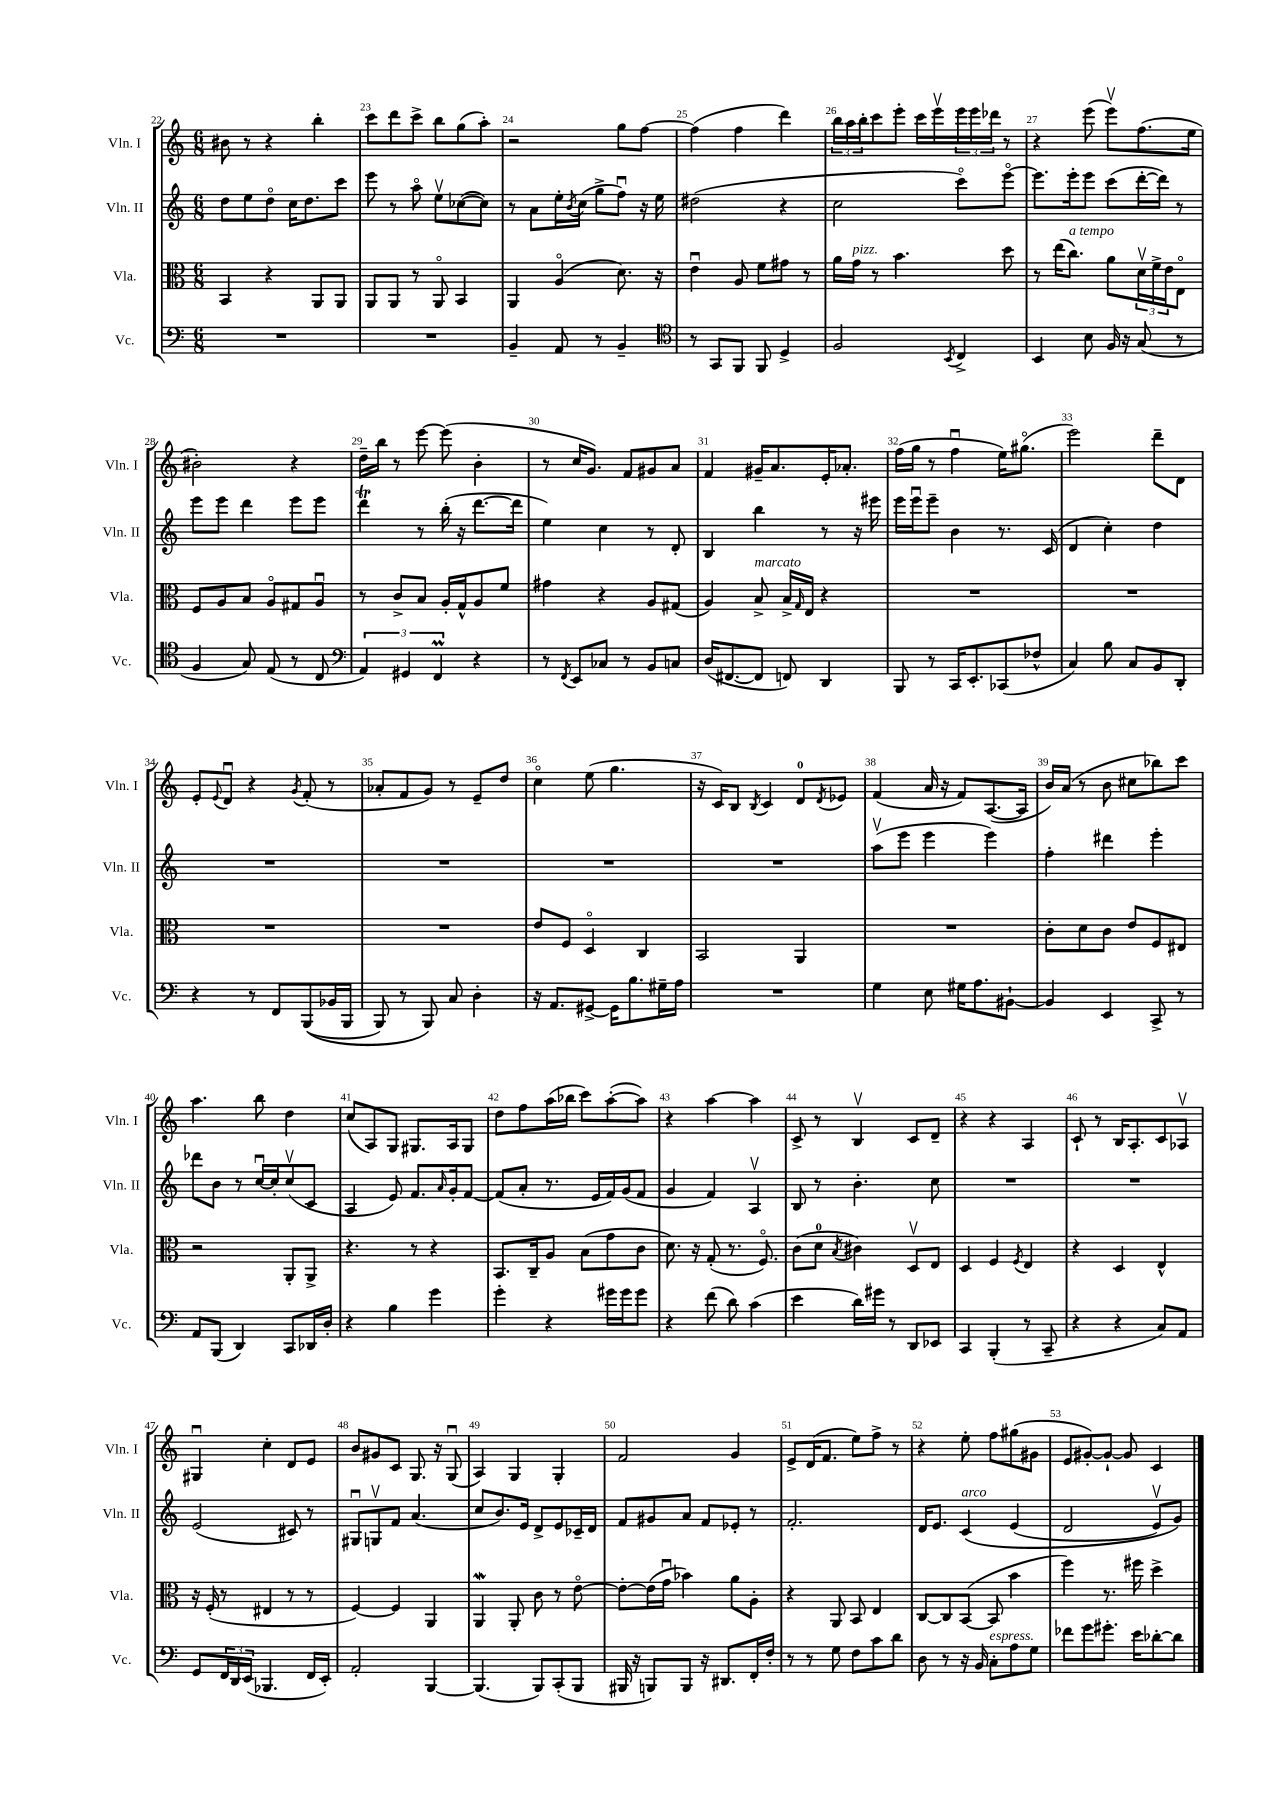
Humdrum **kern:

**kern	**kern	**kern	**kern
*staff4	*staff3	*staff2	*staff1
*clefF4	*clefC3	*clefG2	*clefG2
*k[]	*k[]	*k[]	*k[]
*M6/8	*M6/8	*M6/8	*M6/8
2.r	4BB	8dd	8b#
.	.	8ee	8r
.	4r	8ddo	4r
.	.	16cc	.
.	.	8.dd	.
.	8AA	.	4bb'
.	8AA	8ccc	.
=	=	=	=
2.r	8AA	8eee	8ccc
.	8AA	8r	8ddd
.	8r	8aao	8ccc^
.	8AAo	8eev	8bb
.	4BB	([8cc-	(8gg
.	.	8cc-])	8aa')
=	=	=	=
4BB~	4AA	8r	2r
.	.	8a	.
8AA	(4Ao	16ee'	.
.	.	8qb	.
.	.	(16cc	.
8r	.	8gg^	.
4BB~	8.d)	8ffu)	8gg
.	.	16r	[8ff
.	16r	16ee	.
=	=	=	=
*clefC4	*	*	*
8r	4eu	(2dd#	(4ff]
8GG	.	.	.
8FF	8A	.	4ff
8FF	8f	.	.
4D^	8g#	4r	4ddd)
.	8r	.	.
=	=	=	=
2F	16a	2cc	24bb
.	.	.	24aa
.	16g	.	.
.	.	.	24bb'
.	8r	.	8ccc
.	4.b	.	8eee'
.	.	.	16ccc
.	.	.	16eeev
8qBB	.	.	.
4C^	.	8ccco)	24eee
.	.	.	24eee
.	.	.	24ddd-
.	8dd	[8eeeo	8r
=	=	=	=
4BB	8r	8.eee]	4r
.	(16ee	.	.
.	8.cc)	16eee'	.
8B	.	8eee	(8eee
16F	8a	(8ccc	8eeev)
16r	.	.	.
(8G	24dv	[16ddd'	(8.ff
.	24f^	.	.
.	.	16ddd])	.
.	24e	.	.
8r	8Eo	8r	.
.	.	.	16ee
=	=	=	=
4F	8F	8eee	2b#')
.	8A	8eee	.
8G)	8B	4ddd	.
(8E	8Ao	.	.
8r	8G#	8eee	4r
8C	8Au	8eee	.
=	=	=	=
*clefF4	*	*	*
6AA)	8r	4ddd	16dd~
.	.	.	16bb
.	8c^	.	8r
6GG#	.	.	.
.	8B	8r	[8eee
6FF	.	.	.
.	16A'	(16bb'	(8eee]
.	16G^^	16r	.
4r	8A	[8.ddd	4b'
.	8f	.	.
.	.	16ddd]	.
=	=	=	=
8r	4g#	4ee)	8r
8qFF	.	.	.
8EE	.	.	16cc
.	.	.	8.g)
8C-	4r	4cc	.
8r	.	.	8f
8BB	8A	8r	8g#
8C	(8G#	8d'	8a
=	=	=	=
(16D	4A)	4B	4f
[8.FF#	.	.	.
8FF#]	8B^	4bb	16g#~
.	.	.	8.a
8FF)	16B^	.	.
.	16qqG	.	.
.	16E	.	.
4DD	4r	8r	16e'
.	.	.	8.a-'
.	.	16r	.
.	.	16eee#	.
=	=	=	=
8BBB	2.r	16eee	(16ff
.	.	16eeeu	16gg
8r	.	8eee~	8r
16CC	.	4b	4ffu
8.EE'	.	.	.
(8CC-	.	8.r	16ee)
.	.	.	(8.gg#o
8F-^^	.	.	.
.	.	(16c	.
=	=	=	=
4C)	2.r	4d	2eee)
8B	.	4cc')	.
8C	.	.	.
8BB	.	4dd	8ddd~
8DD'	.	.	8d
=	=	=	=
4r	2.r	2.r	8e'
.	.	.	8qqe
.	.	.	8du
8r	.	.	4r
8FF	.	.	.
.	.	.	8qg
&((8BBB	.	.	(8f'
16BB-	.	.	8r
16BBB	.	.	.
=	=	=	=
8BBB)	2.r	2.r	8a-'
8r	.	.	8f
8BBB&)	.	.	8g)
8C	.	.	8r
4D'	.	.	8e~
.	.	.	8dd
=	=	=	=
16r	8e	2.r	4cco
8.AA	.	.	.
.	8F	.	.
[8GG#^	4Do	.	(8ee
16GG#]	.	.	4.gg
8.B	.	.	.
.	4C	.	.
16G#~	.	.	.
16A	.	.	.
=	=	=	=
2.r	2BB	2.r	16r
.	.	.	16c)
.	.	.	8B
.	.	.	8qB
.	.	.	4c
.	4AA	.	8d
.	.	.	8qd
.	.	.	8e-
=	=	=	=
4G	2.r	(8aav	(4f
.	.	8eee	.
8E	.	4eee	16a
.	.	.	16r
16G#	.	.	8f)
8.A	.	.	.
.	.	4eee)	([8.A
[8BB#`	.	.	.
.	.	.	16A]
=	=	=	=
4BB#]	8c'	4ff'	16b)
.	.	.	(16a
.	8d	.	8r
4EE	8c	4ddd#	8b
.	8e	.	8cc#
8CC^	8F	4eee'	8bb-)
8r	8E#	.	8ccc
=	=	=	=
8AA	2r	8ddd-	4.aa
(8BBB	.	8b	.
4DD)	.	8r	.
.	.	[16ccu	8bb
.	.	16cc']	.
8CC	8AA'	(8ccv	4dd
16DD-	8AA^	8c	.
16D'	.	.	.
=	=	=	=
4r	4.r	4A	(8cc
.	.	.	8A)
4B	.	8e)	8G
.	8r	8.f	8.G#
4g	4r	.	.
.	.	16qqa	.
.	.	16g'	16A
.	.	[8f	8G#
=	=	=	=
4g'	8.BB	(8f]	8dd
.	.	8a'	8ff
.	16C~	.	.
4r	8A	8.r	(16aa
.	.	.	16bb-
.	(8B	.	8ccc)
.	.	16e	.
16g#	8g	16f)	([8aa'
16g#	.	(16g	.
8g#	8c	8f	8aa])
=	=	=	=
4r	8.d)	4g	4r
.	16r	.	.
(8f	(8G'	4f)	[4aa
8d)	8.r	.	.
(4c	.	4Av	4aa]
.	8.Fo)	.	.
=	=	=	=
4e	(8c	8B	8c^
.	8d	8r	8r
.	8qB	.	.
16d)	4c#)	4.b'	4Bv
16g#	.	.	.
8r	.	.	.
8DD	8Dv	.	8c
8EE-	8E	8cc	8d~
=	=	=	=
4CC	4D	2.r	4r
(4BBB'	4F	.	4r
.	8qF	.	.
8r	4E	.	4A
8CC~	.	.	.
=	=	=	=
4r	4r	2.r	8c`
.	.	.	8r
4r	4D	.	16B
.	.	.	8.A'
8C)	4E^^	.	8c
8AA	.	.	8A-v
=	=	=	=
8GG	16r	(2e	4G#u
.	(16F'	.	.
24FF	8r	.	.
24DD	.	.	.
(24EE	.	.	.
4.BBB-	4E#	.	4cc'
.	8r	8c#)	8d
16FF	8r	8r	8e
16EE')	.	.	.
=	=	=	=
2AA'	[4F)	8G#u	8b
.	.	8Gv	8g#
.	4F]	8f	8c
.	.	(4.a	8.G
[4BBB	4AA	.	.
.	.	.	16r
.	.	.	(8Gu
=	=	=	=
(4.BBB]	4AA	8cc	4A)
.	.	8.b)	.
.	8AA'	.	4G
.	.	16e	.
8BBB)	8c	8d^	.
(8CC'	8r	8e	4G'
8BBB	[8eo	16c-~	.
.	.	16d	.
=	=	=	=
16BBB#	8e'_	8f	2f
16r	.	.	.
8BBB)	(16e]	8g#	.
.	16gu	.	.
8BBB	4b-)	8a	.
16r	.	8f	.
8.DD#	.	.	.
.	8a	8e-'	4g
16FF'	8A'	8r	.
16F'	.	.	.
=	=	=	=
8r	4r	2.f'	8e^
8r	.	.	(16d
.	.	.	8.f
8G	8AA	.	.
8F	8BB	.	8ee)
8c	4E	.	8ff^
8d	.	.	8r
=	=	=	=
8D	[8C	16d	4r
.	.	8.e	.
8r	8C]	.	.
16r	([8BB	&(4c	8ee'
16BB	.	.	.
8C'	8BB]	.	8ff
8A	4b	(4e	(8gg#
8G	.	.	8g#
=	=	=	=
8f-	4ff)	2d	8e
8g	.	.	[8g#')
8.g#'	8.r	.	8g#`_
.	.	.	8g#]
16e	16ff#	.	.
[8d-'	4dd^	8ev)	4c
8d-]	.	8g&)	.
==	==	==	==
*-	*-	*-	*-
